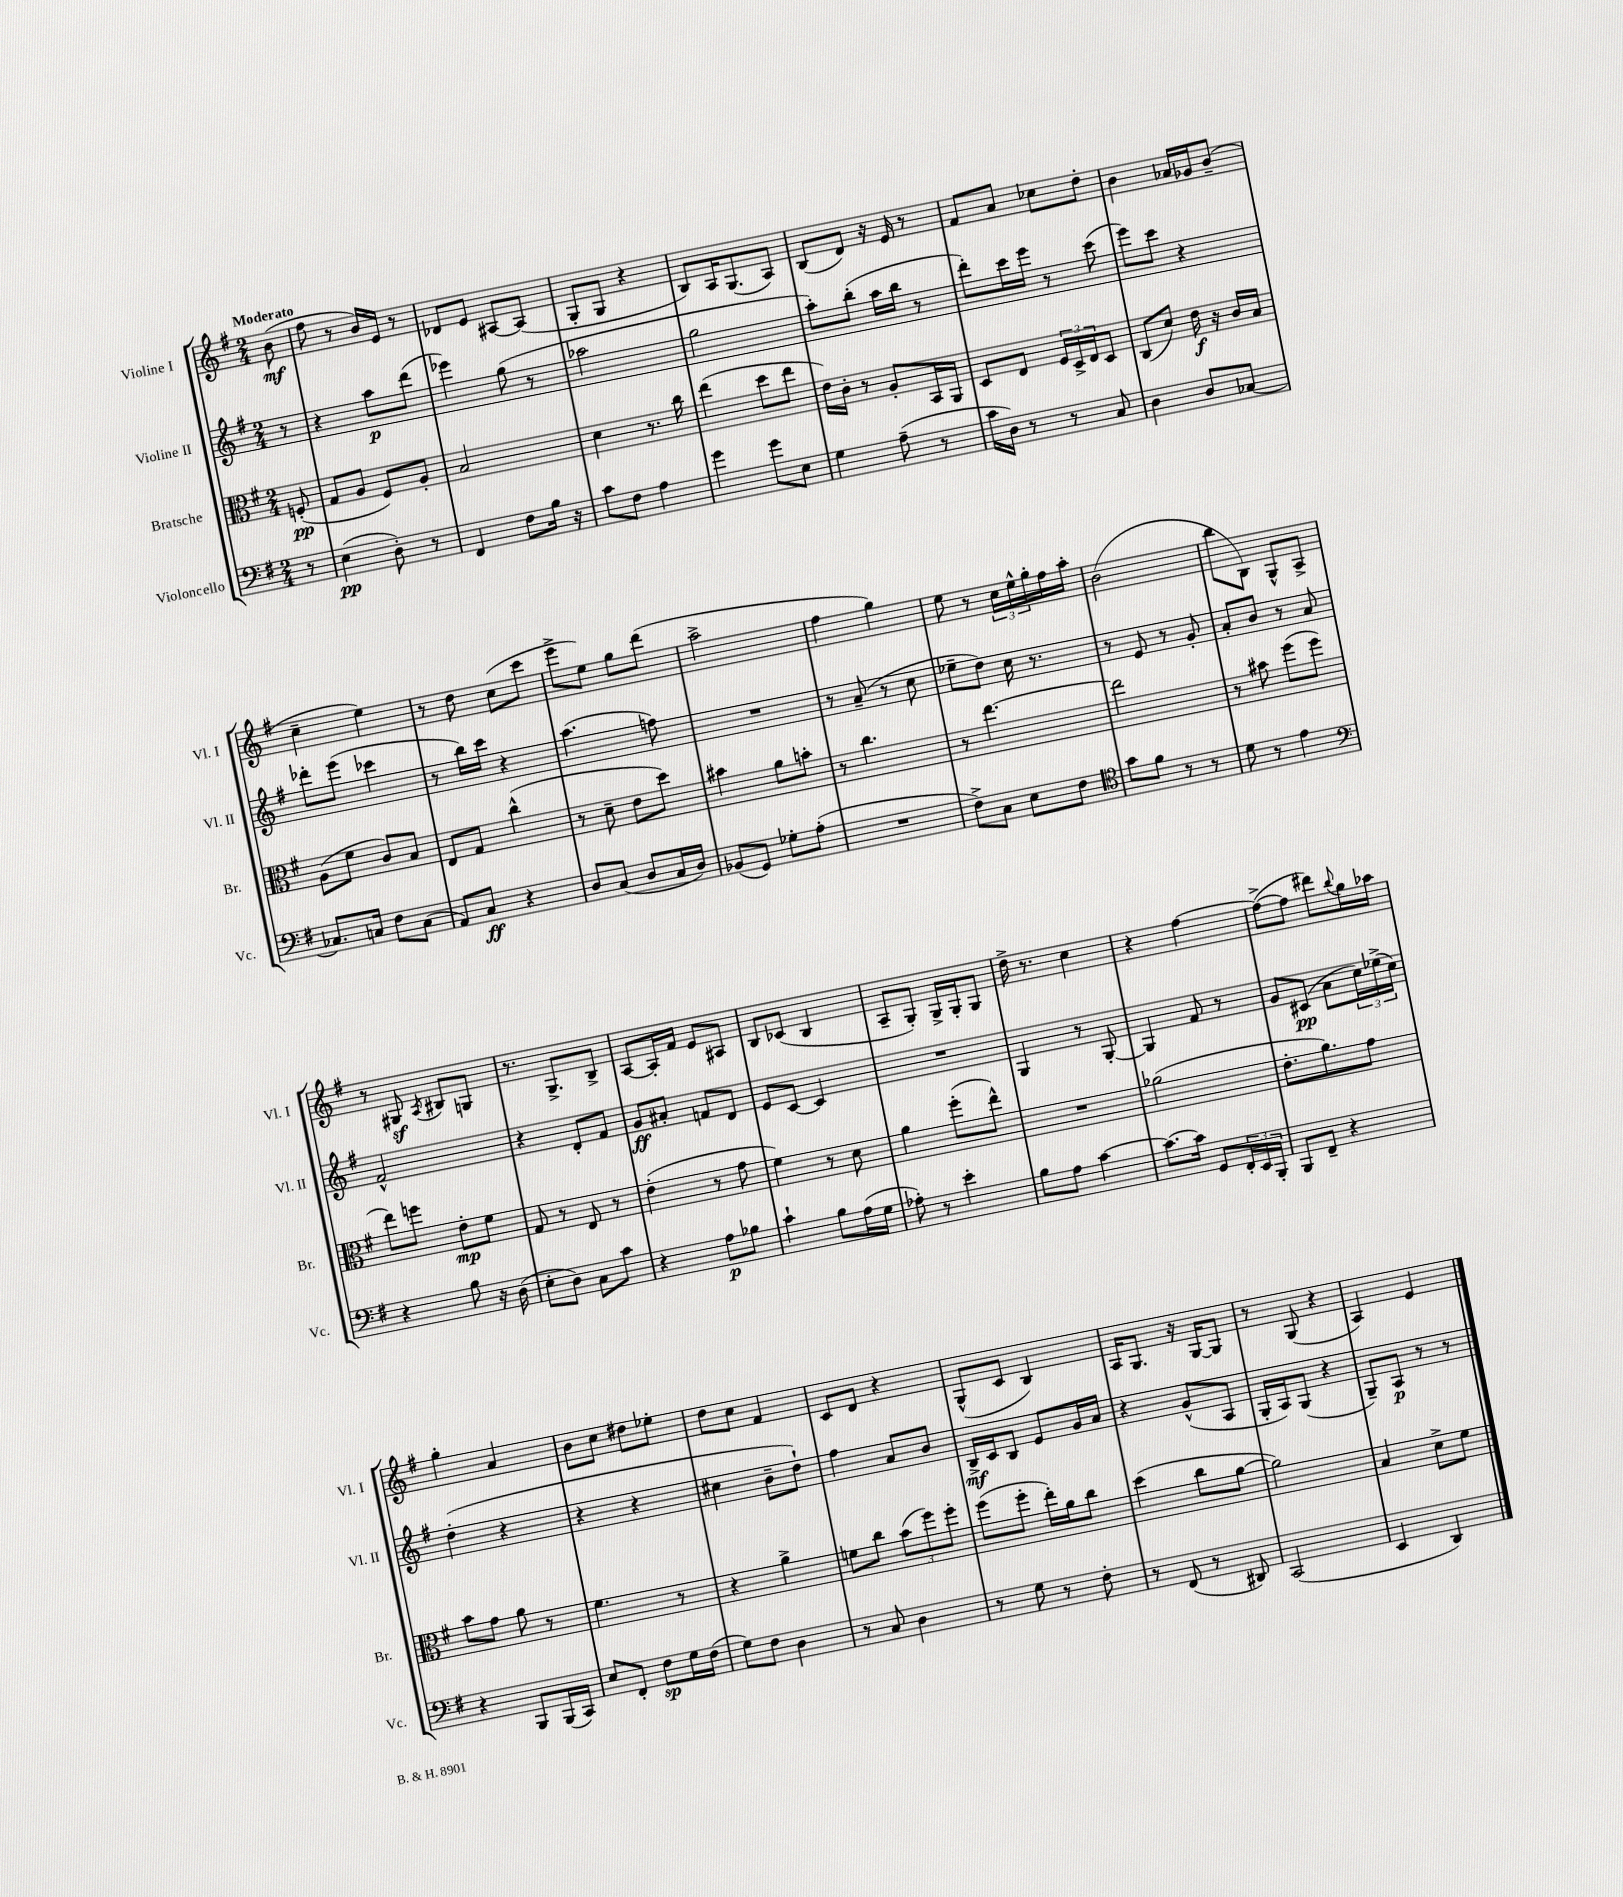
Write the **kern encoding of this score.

**kern	**kern	**kern	**kern
*staff4	*staff3	*staff2	*staff1
*clefF4	*clefC3	*clefG2	*clefG2
*k[f#]	*k[f#]	*k[f#]	*k[f#]
*M2/4	*M2/4	*M2/4	*M2/4
8r	(8F'	8r	(8b
=	=	=	=
(4E	8G	4r	8ff#
.	8A	.	8r
8D')	8F#)	8aa	16b)
.	.	.	16e
8r	8A'	(8ddd	8r
=	=	=	=
4FF#	2B	4eee-)	8d-
.	.	.	8e
8F#	.	(8gg	[8A#
16B	.	8r	(8A#]
16r	.	.	.
=	=	=	=
8c	4d	2aa-	8G'
8F#	.	.	8G
4A	8.r	.	4r
.	16cc	.	.
=	=	=	=
4g	(4ee	2gg	8B)
.	.	.	16A
.	.	.	(8.G
8g	8dd	.	.
8E	8ee	.	8A)
=	=	=	=
4G	16e)	8aa')	(8B
.	16c'	.	.
.	8r	(8bb'	8d)
(8A~	8A'	16aa	16r
.	.	16bb	16e
8r	16BB	8r	8r
.	16AA	.	.
=	=	=	=
16c	8D	8ddd')	8f#
16D)	.	.	.
8r	8E	16ccc	8a
.	.	16eee	.
8r	24F#	8r	8cc-
.	24D^	.	.
.	24E	.	.
8C	8D	(8ccc	8dd'
=	=	=	=
4D	(8C	8eee)	4b
.	8d)	8ccc	.
8D	16e	4r	16a-
.	16r	.	16g-
[8C-	16c	.	(8b~
.	16B	.	.
=	=	=	=
8.C-]	(8A	8ddd-'	4cc~
.	8f#	(8eee	.
16C	.	.	.
8F#	8c)	4ccc-	4ee)
(8C	8B	.	.
=	=	=	=
8AA)	8E	8r	8r
8C	8G	16bb)	8dd
.	.	16ccc	.
4r	(4cc^^	4r	(8cc
.	.	.	8ccc
=	=	=	=
8D	8r	(4.aa	8eee^
(8C	8d~	.	8ee)
8D	8e	.	8gg
16C	8dd)	8ff)	(8ddd
16D)	.	.	.
=	=	=	=
(8BB-	4b#	2r	2aa^
8GG)	.	.	.
8G-'	8a	.	.
(8A'	8b'	.	.
=	=	=	=
2r	8r	8r	4ff#
.	4.cc	(8a~	.
.	.	8r	4gg)
.	.	8cc	.
=	=	=	=
8F#^)	8r	8ee-~	8ee
8C	[4.ee	8dd)	8r
8E	.	16cc	24cc
.	.	.	24ee^^
.	.	8.r	.
.	.	.	24gg'
8F#	.	.	16ff#
.	.	.	16aa'
=	=	=	=
*clefC4	*	*	*
8g	2ee]	8r	(2b
8f#	.	8e	.
8r	.	8r	.
8r	.	8g'	.
=	=	=	=
8d	8r	8a'	8bb
8r	8b#	8b	8B)
4e	(8ff#	8r	8G^^
.	8ff#	8a	8A^
=	=	=	=
*clefF4	*	*	*
4r	8ee)	2f#^^	8r
.	8ff	.	8G#
.	.	.	8qA
8B	8e'	.	8B#
16r	8f#	.	8G
(16D	.	.	.
=	=	=	=
8E'	8G	4r	8.r
8D)	8r	.	.
.	.	.	8.G^
8C	8E	8d'	.
8c	8r	8f#	8B^
=	=	=	=
4r	(4e'	8g	[8A
.	.	8a#'	16A']
.	.	.	16f#
8A	8r	8f	8e
8B-	8g	8d	8A#
=	=	=	=
4c`	4f#)	8e	8B
.	.	[8c	(8c-
8B	8r	4c]	4B
(16A	8d	.	.
16G	.	.	.
=	=	=	=
8A-')	4a	2r	8A~
8r	.	.	8G')
4e'	(8ff#'	.	16G^
.	.	.	16G'
.	8ee^^)	.	8G
=	=	=	=
8B	2r	4G	16dd^
.	.	.	8.r
8A	.	.	.
[4c	.	8r	4cc
.	.	[8G'	.
=	=	=	=
8.c_	(2a-	4G]	4r
16c]	.	.	.
8GG	.	8f#	[4ff#
24FF#'	.	8r	.
24EE	.	.	.
24BBB'	.	.	.
=	=	=	=
8BBB	8.e'	8g	(8ff#^_
8FF#~	.	(8c#	8ff#]
.	8.a)	.	.
4r	.	8a	8ddd#)
.	.	.	8qqbb
.	8g	24cc)	16gg
.	.	(24ee-^	.
.	.	.	16aa-
.	.	24cc)	.
=	=	=	=
4r	8b	(4dd'	4gg'
.	8g	.	.
8BBB	8a	4r	4a
(16BBB	8r	.	.
16CC)	.	.	.
=	=	=	=
8E	4.f#	4r	8b
8FF#'	.	.	8cc
8F#	.	4r	8dd#
16G	8r	.	8ee-'
(16F#	.	.	.
=	=	=	=
8G)	4r	4cc#	8dd
8F#	.	.	8cc
4D	4a^	8b~	4f#
.	.	8dd`)	.
=	=	=	=
8r	8f	4ff#	8c
8C	8cc	.	8d
4D	(12b	8a	4r
.	12ff#)	.	.
.	.	8b	.
.	12ff#'	.	.
=	=	=	=
8r	(8ff#	16B^	(8G^^
.	.	16c	.
8G	8ff#'	8B	8c
8r	16ee')	8e	4B)
.	16a	.	.
8F#'	8cc	16g	.
.	.	16a	.
=	=	=	=
8r	(4dd	4r	16A
.	.	.	8.G
(8FF#	.	.	.
8r	8cc	(8g^^	16r
.	.	.	[16G
8DD#)	[8a	8A	8G]
=	=	=	=
(2CC	2a])	16G'	8r
.	.	16A)	.
.	.	(8G	(8G
.	.	4r	4r
=	=	=	=
4EE	4B	8G~)	4A)
.	.	8A	.
4DD)	8d^	8r	4e
.	8f#	8r	.
==	==	==	==
*-	*-	*-	*-
